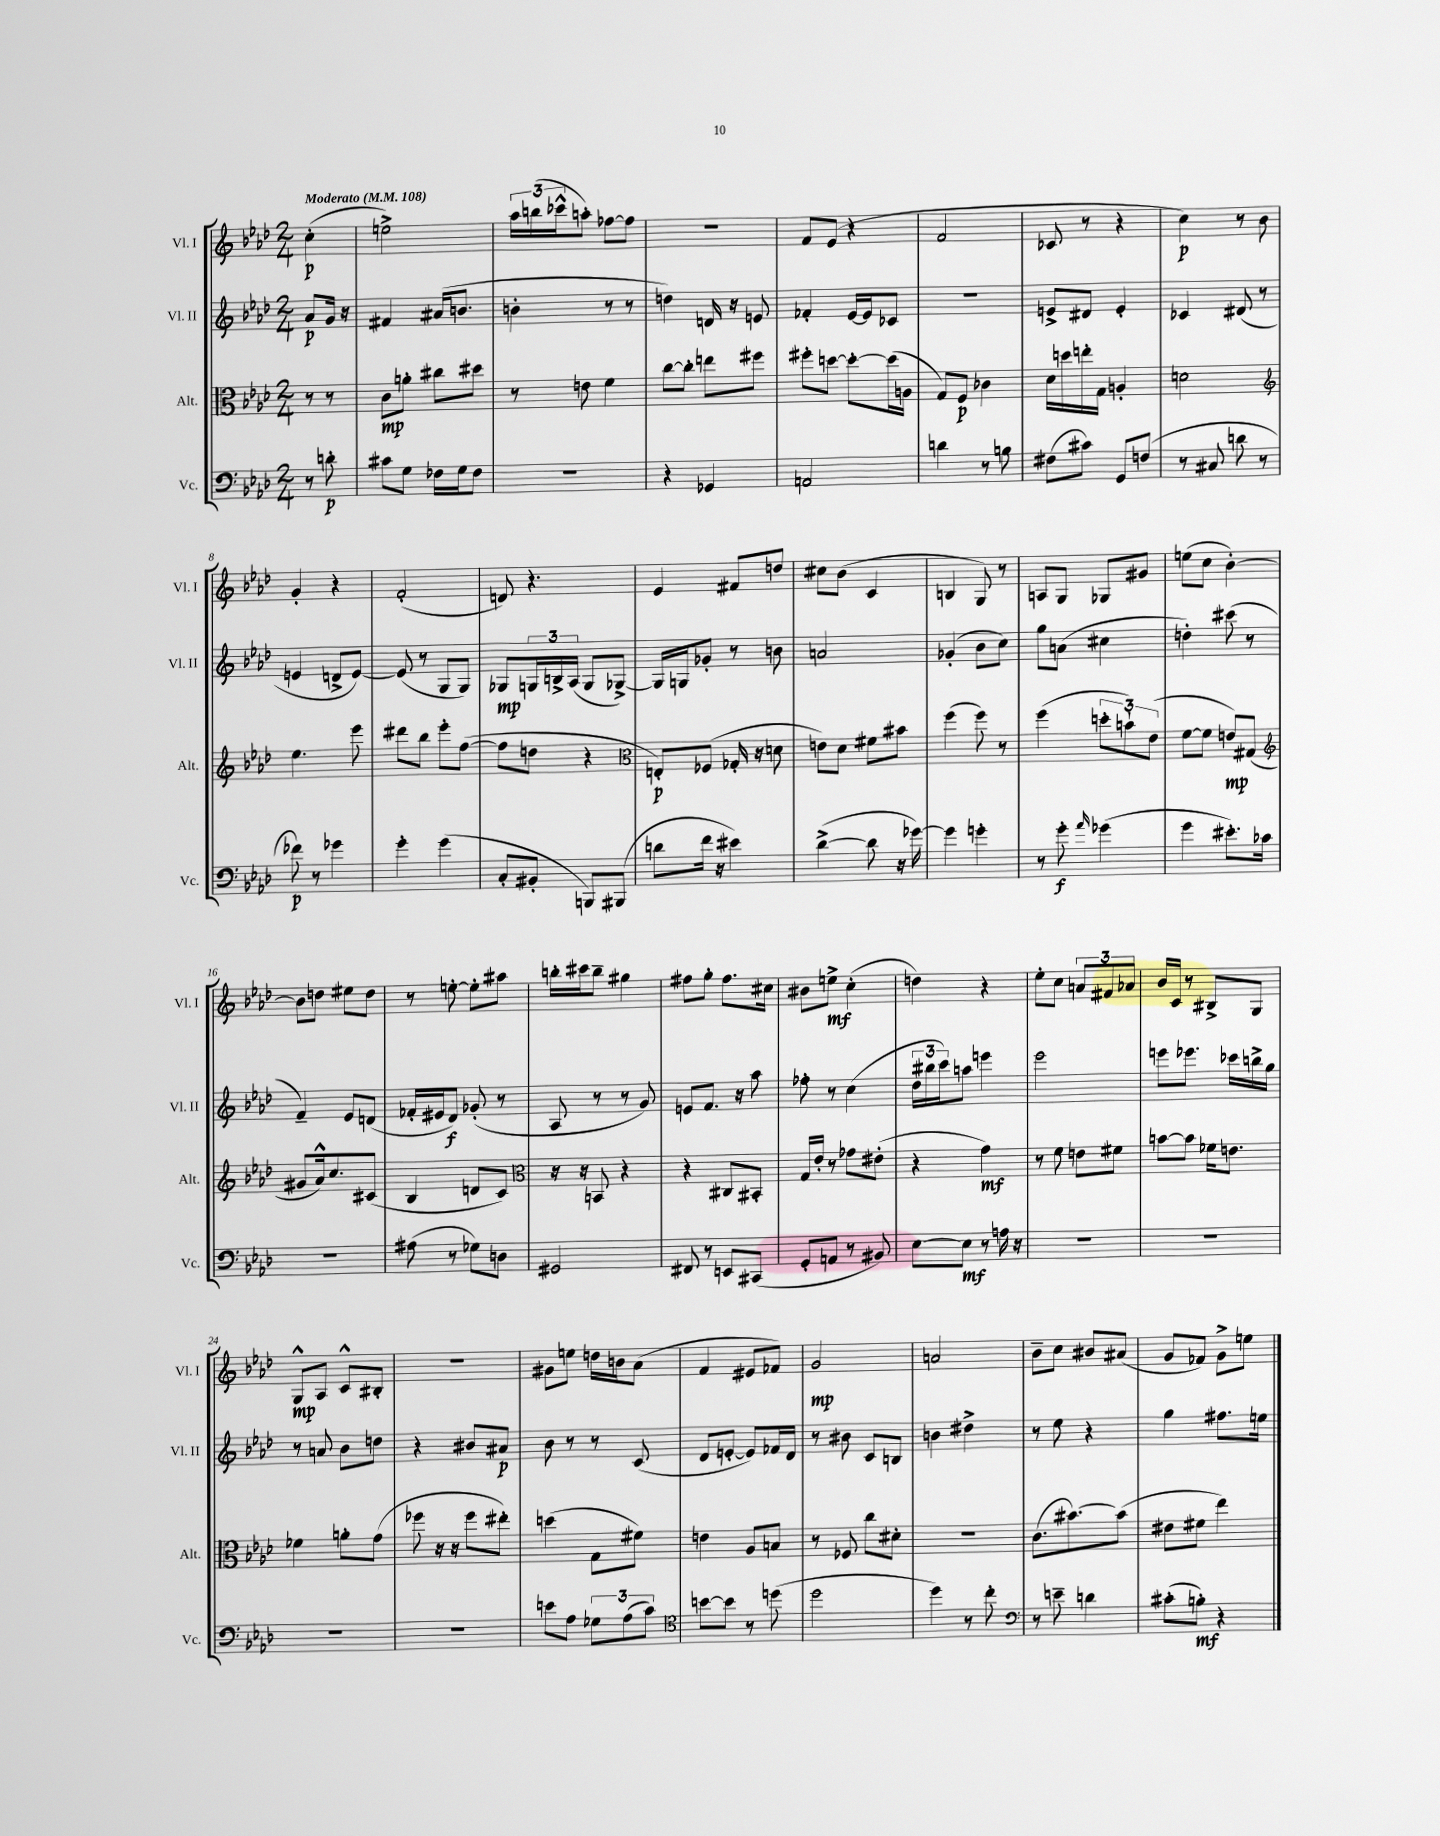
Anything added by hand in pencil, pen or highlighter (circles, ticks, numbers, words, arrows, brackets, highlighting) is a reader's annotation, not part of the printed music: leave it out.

**kern	**kern	**kern	**kern
*staff4	*staff3	*staff2	*staff1
*clefF4	*clefC3	*clefG2	*clefG2
*k[b-e-a-d-]	*k[b-e-a-d-]	*k[b-e-a-d-]	*k[b-e-a-d-]
*M2/4	*M2/4	*M2/4	*M2/4
*MM108	*MM108	*MM108	*MM108
8r	8r	8a-	(4cc'
8d'	8r	16g	.
.	.	16r	.
=	=	=	=
8c#	8c	4f#	2ee^)
8G	8a'	.	.
16F-	8cc#	(16a#	.
16G	.	8.b	.
8F-	8dd#	.	.
=	=	=	=
2r	8r	4b'	24aa-
.	.	.	(24bb
.	.	.	24ccc-^^
.	8e	.	8aa')
.	4f	8r	[8ff-
.	.	8r	8ff-]
=	=	=	=
4r	[8cc	4dd)	2r
.	8cc']	.	.
4GG-	8ee	16d	.
.	.	16r	.
.	8ff#	8e	.
=	=	=	=
2AA	8ff#'	4f-'	8f
.	[8dd	.	(8e-
.	8dd'_	[16e-	4r
.	.	16e-]	.
.	(16dd]	8c-	.
.	16A	.	.
=	=	=	=
4d	8G)	2r	2f
.	8F	.	.
8r	4c-	.	.
8B	.	.	.
=	=	=	=
(8F#	16d-	8e^	8c-
.	16dd	.	.
8c#)	16ee'	8d#	8r
.	16G	.	.
8GG	4A'	4e'	4r
(8F	.	.	.
=	=	=	=
8r	2d	4c-	4cc)
8C#	.	.	.
8d	.	(8d#	8r
8r	.	8r	8b-
=	=	=	=
*	*clefG2	*	*
8f-)	4.ee-	4e	4g'
8r	.	.	.
4g-	.	8d^	4r
.	8eee-	[8e)	.
=	=	=	=
4g'	8ddd#	(8e]	(2f'
.	8bb-	8r	.
(4g	8eee-'	8G	.
.	([8ff	8G)	.
=	=	=	=
8C'	8ff]	8G-	8d)
8BB#'	8dd	24G	4.r
.	.	24B^	.
.	.	(24A-	.
8BBB)	4r	8G	.
(8BBB#	.	[8G-^)	.
=	=	=	=
*	*clefC3	*	*
8d	8E')	16G-]	4e-
.	.	16G	.
16f	(8F-	8g-'	.
16r	.	.	.
4e#)	16G-'	8r	8f#
.	16r	.	.
.	8d	8b	8dd
=	=	=	=
([4d-^	8e)	2a	8cc#
.	8d-	.	(8b-
8d-]	8f#	.	4c
16r	8b#	.	.
[16g-)	.	.	.
=	=	=	=
4g-]	(4ff	(4g-'	4B
4g'	8ff)	8b-	8G)
.	8r	8cc)	8r
=	=	=	=
8r	(4ff	8gg	8A
8g'	.	(8a	8G
16qqa-	.	.	.
(4g-	12dd'	4cc#	8G-
.	12b`)	.	.
.	.	.	8g#
.	(12e-	.	.
=	=	=	=
4g	[8f	4dd')	(8ee
.	8f]	.	8cc
8.e#')	8e)	(8ccc#	[4b-')
.	(8G#	8r	.
16c-	.	.	.
=	=	=	=
*	*clefG2	*	*
2r	8g#	4f~)	8b-]
.	16a-^^)	.	8dd
.	8.cc	.	.
.	.	8e-	8ee#
.	(8c#	(8d	8dd
=	=	=	=
(8A#	4B-	16f-'	8r
.	.	16e#	.
8r	.	8d-)	[8ee'
8G-)	8d	(8g-'	8ee']
8D	8c)	8r	8aa#
=	=	=	=
*	*clefC3	*	*
2GG#	16r	8A-	16bb'
.	16r	.	16ccc#
.	8BB	8r	8bb~
.	4r	8r	4gg#
.	.	8g)	.
=	=	=	=
8FF#	4r	8e	8ff#
8r	.	8.f	8gg'
8EE	8C#	.	8.ff#
.	.	16r	.
(8CC#	8BB#'	8aa-	.
.	.	.	16cc#
=	=	=	=
8GG'	16G	8ff-'	8b#
.	16e-'	.	.
8AA	8r	8r	8ee^
8r	8g-	(4cc	(4cc'
8BB#)	(8e#'	.	.
=	=	=	=
[8E-	4r	24dd-	4dd)
.	.	24bb#	.
.	.	24ccc)	.
8E-]	.	8aa	.
8r	4g)	4eee	4r
16A	.	.	.
16r	.	.	.
=	=	=	=
2r	8r	2eee-	8ee-'
.	8f	.	8cc
.	8e	.	12a
.	.	.	12f#
.	8f#	.	.
.	.	.	12a-
=	=	=	=
2r	[8b	8eee	16b-
.	.	.	16c
.	8b]	8.eee-	8r
.	16f-	.	8B#^
.	8.e	16ccc-	.
.	.	16bb^	8G
.	.	16gg	.
=	=	=	=
2r	4f-	8r	8G^^
.	.	8a	8A-
.	8a'	8b-	8c^^
.	(8g	8dd	8B#'
=	=	=	=
2r	8ff-	4r	2r
.	16r	.	.
.	16r	.	.
.	8ff-	8b#	.
.	8ee#')	8a#	.
=	=	=	=
8e	(4dd	8b-	8g#
8A-	.	8r	8ee
12G-	8G	8r	16dd
.	.	.	16b
(12A-	.	.	.
.	8f#)	(8c	(8a-
12c)	.	.	.
=	=	=	=
*clefC4	*	*	*
[8b	4e	8d-	4f
8b]	.	[8e'	.
8r	8A-	8e])	8e#
(8dd	8B	16f-	8f-)
.	.	16d-	.
=	=	=	=
2dd-	8r	8r	2g
.	8F-	8b#	.
.	8cc	8c	.
.	8d#'	8B	.
=	=	=	=
4dd-)	2r	4b	2a
8r	.	4dd#^	.
8cc'	.	.	.
=	=	=	=
*clefF4	*	*	*
8r	(8.c	8r	8b-~
8e~	.	8ee-	8cc
.	[8.b#)	.	.
4d	.	4r	8b#
.	(8b#]	.	(8a#
=	=	=	=
(8c#'	8e#	4gg	8g
8B')	8f#	.	8f-)
4r	4ee-)	8.ff#	8g^
.	.	.	8ee
.	.	16ee	.
==	==	==	==
*-	*-	*-	*-
